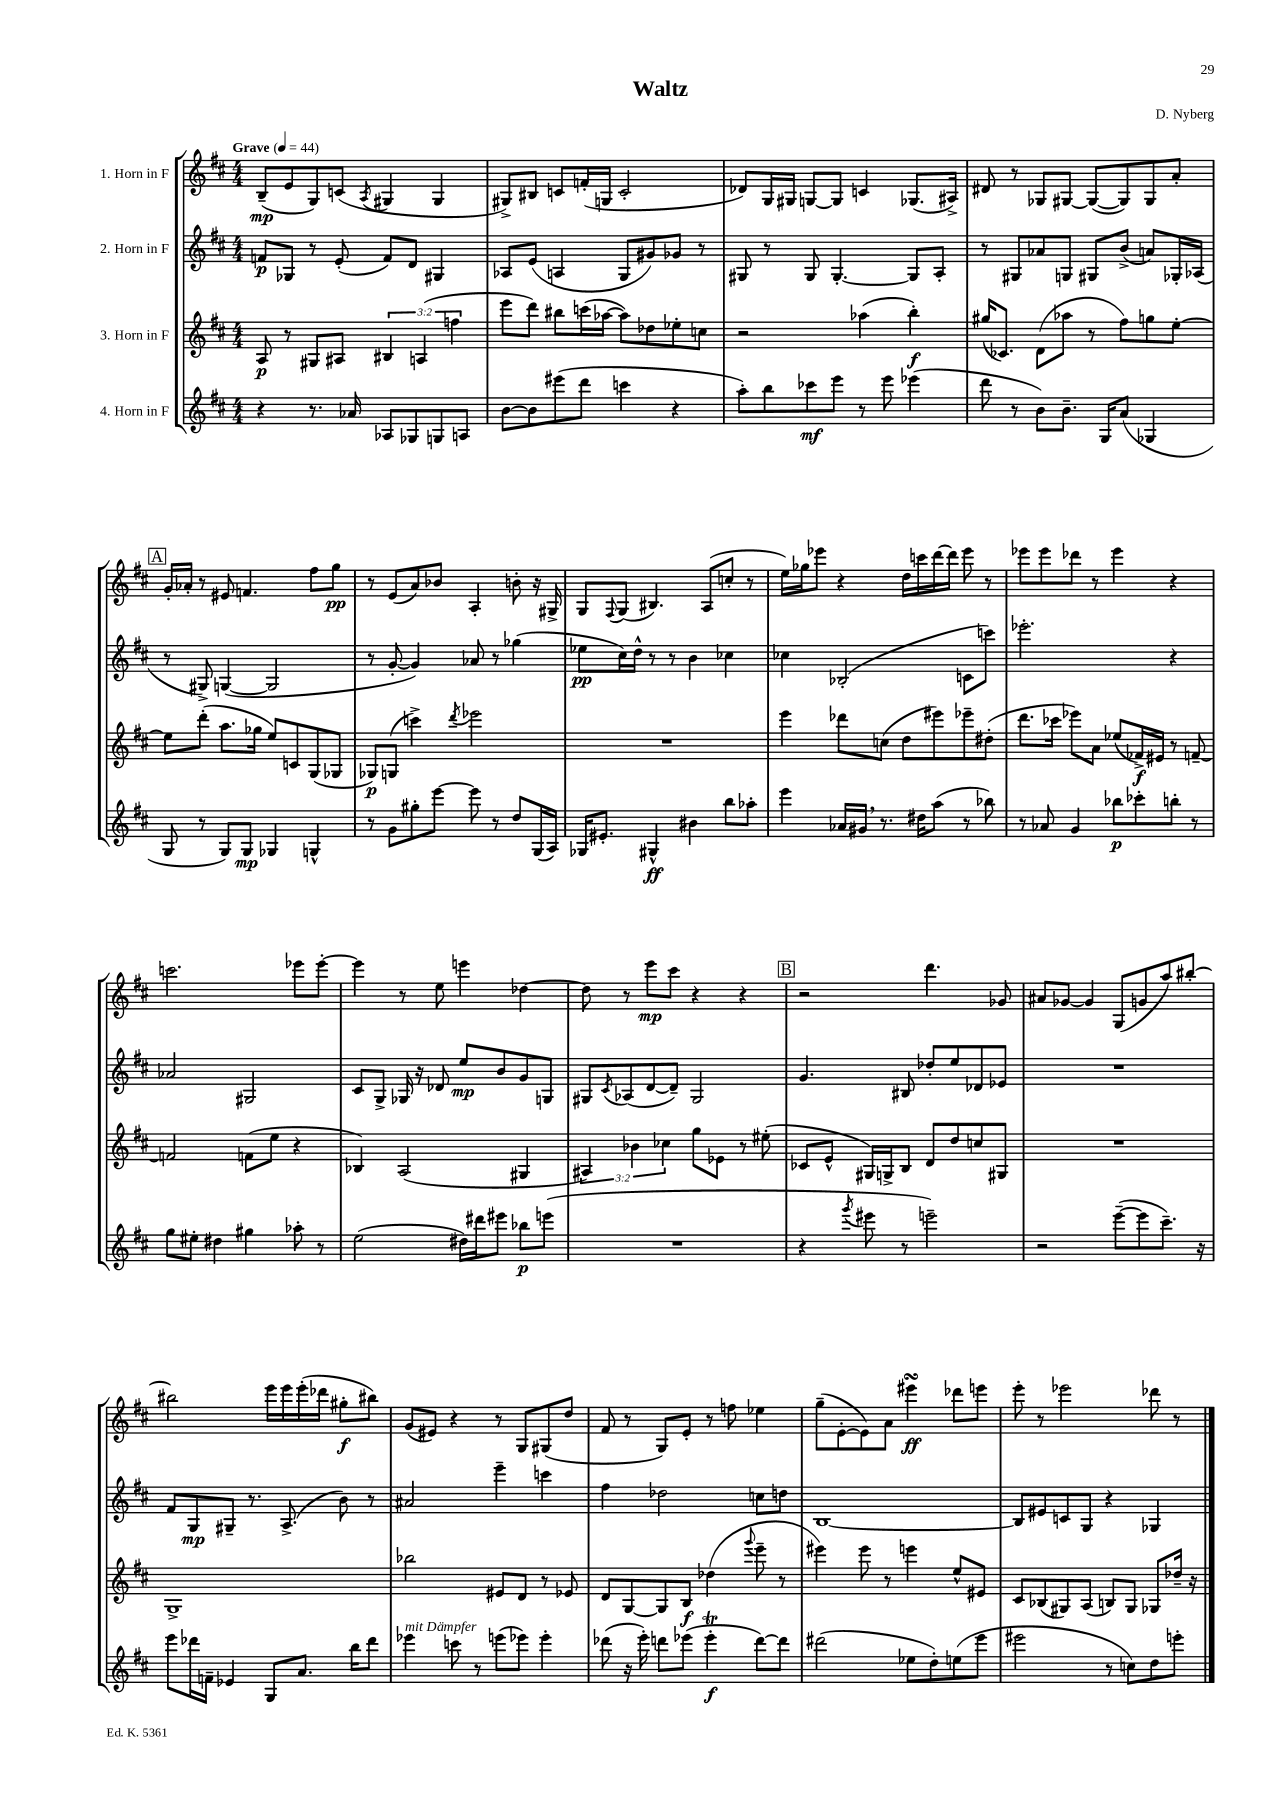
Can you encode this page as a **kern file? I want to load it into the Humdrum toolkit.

**kern	**kern	**kern	**kern
*staff4	*staff3	*staff2	*staff1
*clefG2	*clefG2	*clefG2	*clefG2
*k[f#c#]	*k[f#c#]	*k[f#c#]	*k[f#c#]
*M4/4	*M4/4	*M4/4	*M4/4
*MM44	*MM44	*MM44	*MM44
4r	8A	8f	(8B~
.	8r	8G-	8e
8.r	8G#	8r	8G)
.	8A#	(8e'	(8c
16a-	.	.	.
.	.	.	8qA
8A-	6B#	8f)	4G#
8G-	.	8d	.
.	(6A	.	.
8G	.	4G#	4G#
.	6ff	.	.
8A	.	.	.
=	=	=	=
[8b	8eee	8A-	8G#^)
8b]	8ddd)	(8e	8B#
(8eee#	8bb#	4A	8c
8ddd	(16ccc	.	(16f'
.	[16aa-	.	16G
4ccc	8aa-])	8G	2c'
.	8dd-	8g#)	.
4r	8ee-'	8g-	.
.	8cc	8r	.
=	=	=	=
8aa')	2r	8G#	8d-)
8bb	.	8r	16G
.	.	.	16G#
8ccc-	.	8G#	[8G
8eee	.	[4.G#'	8G]
8r	(4aa-	.	4c
8eee	.	.	.
(4eee-	4bb')	8G#]	(8.G-
.	.	8A'	.
.	.	.	16A#^)
=	=	=	=
8ddd	(16gg#	8r	8d#
.	8.c-)	.	.
8r	.	8G#	8r
8b)	(8d	8a-	8G-
8.b~	8aa-	8G	[8G#
.	8r	8G#	(8G#_
16G	.	.	.
(8a	8ff#)	(8b^	8G#])
4G-	8gg	8a)	8G#
.	[8ee'	16G-'	8a'
.	.	(16A-	.
=	=	=	=
8G	8ee]	8r	16g'
.	.	.	16a-'
8r	(8ddd'	8G#^)	8r
8G)	8.aa	([4G	8e#
8G	.	.	4.f
.	16gg-	.	.
4G-	8ee)	2G]	.
.	8c	.	.
4G^^	(8G	.	8ff#
.	8G-	.	8gg
=	=	=	=
8r	8G-)	8r	8r
8g	(8G	[8g'	(8e
8gg#'	4ccc^)	4g])	8a)
[8eee	.	.	8b-
.	8qddd	.	.
8eee]	2eee-	8a-	4A'
8r	.	8r	.
8dd	.	(4gg-	8b'
(16G	.	.	16r
16A)	.	.	16G#^
=	=	=	=
16G-	1r	8ee-	8G
8.e#'	.	.	.
.	.	.	8qqF#
.	.	16cc#)	(8G
.	.	16dd^^	.
4G#^^	.	8r	4.B#)
.	.	8r	.
4b#	.	4b	.
.	.	.	(8A
8bb	.	4cc-	8cc'
8aa-'	.	.	8r
=	=	=	=
4eee	4eee	4cc-	16ee)
.	.	.	16gg-
.	.	.	8eee-
16a-	8ddd-	(2B-'	4r
16g#	.	.	.
8.r	(8cc	.	.
.	8dd	.	16dd
16dd#	.	.	16ccc
(8aa	8eee#)	.	[16ddd
.	.	.	16ddd]
8r	8eee-~	8c	8eee-
8bb-)	(8dd#'	8ccc)	8r
=	=	=	=
8r	8.ddd	2.eee-'	8eee-
8a-	.	.	8eee-
.	16ccc-	.	.
4g	8eee-)	.	8ddd-
.	8a	.	8r
8bb-	(8ee-	.	4eee-
8ccc-'	16f-^)	.	.
.	16e#	.	.
8bb'	8r	4r	4r
8r	[8f~	.	.
=	=	=	=
8gg	2f]	2a-	2.ccc
8ee#'	.	.	.
4dd#	.	.	.
4gg#	(8f	2G#	.
.	8ee	.	.
8aa-'	4r	.	8eee-
8r	.	.	[8eee-'
=	=	=	=
(2ee	4B-)	8c#	4eee-]
.	.	8G^	.
.	(2A	16G-	8r
.	.	16r	.
.	.	8d-	8ee
16dd#)	.	8ee	4eee
16ddd#	.	.	.
8eee#	.	8b	.
8bb-	4G#	8g	[4dd-
(8eee	.	8G	.
=	=	=	=
1r	6A#)	8G#	8dd-]
.	.	8qc#	.
.	.	(8A-	8r
.	6b-	.	.
.	.	[8d	8eee
.	6cc-	.	.
.	.	8d~])	8ccc#
.	8gg	2G#	4r
.	8e-	.	.
.	8r	.	4r
.	(8ee#'	.	.
=	=	=	=
4r	8c-	4.g	2r
.	8e^^	.	.
8qggg	.	.	.
8eee#	16G#)	.	.
.	16G^	.	.
8r	8B	8B#	.
2eee~)	8d	8dd-'	4.ddd
.	8dd	8ee	.
.	8cc	8d-	.
.	8G#	8e-	8g-
=	=	=	=
2r	1r	1r	8a#
.	.	.	[8g-
.	.	.	4g-]
([8eee~	.	.	(8G
8eee]	.	.	8g
8.ccc#~)	.	.	8aa)
.	.	.	[8bb#'
16r	.	.	.
=	=	=	=
8eee	1G^	8f#	2bb#]
16ddd-	.	8G	.
16f~	.	.	.
4e-	.	8G#~	.
.	.	8.r	.
8G	.	.	16eee
.	.	(8.A^	16eee
8.a	.	.	(16eee'
.	.	.	16ddd-
.	.	8b)	8gg#'
16bb	.	.	.
8ddd-	.	8r	8bb#)
=	=	=	=
4eee-	2bb-	2a#	(8g
.	.	.	8e#)
8ccc	.	.	4r
8r	.	.	.
(8eee	8e#	4eee~	8r
8eee-)	8d	.	8G
4eee-'	8r	4ccc	(8G#
.	8e-	.	8dd
=	=	=	=
(8ddd-	8d	4ff#	8f#
16r	[8G	.	8r
16eee')	.	.	.
8ddd	8G]	2dd-	8G)
(8eee-	8B	.	8e'
4eee-'	(4dd-	.	8r
.	.	.	8ff
.	8qqggg	.	.
[8ddd)	8eee~	8cc	4ee-
8ddd]	8r	8dd	.
=	=	=	=
(2ddd#	4eee#)	[1B	(8gg~
.	.	.	[8e'
.	8eee#	.	8e])
.	8r	.	8a
8ee-	4eee	.	4eee#
8dd')	.	.	.
(8ee	8ee^^	.	8ddd-
8eee	8e#	.	8eee
=	=	=	=
2eee#	8c#	8B]	8eee'
.	(8B-	8e#	8r
.	8G#)	8c	2eee-
.	(8A	8G	.
8r	8B)	4r	.
8cc)	8G#	.	.
8dd	8G-	4G-	8ddd-
8eee'	16dd-~	.	8r
.	16r	.	.
==	==	==	==
*-	*-	*-	*-
